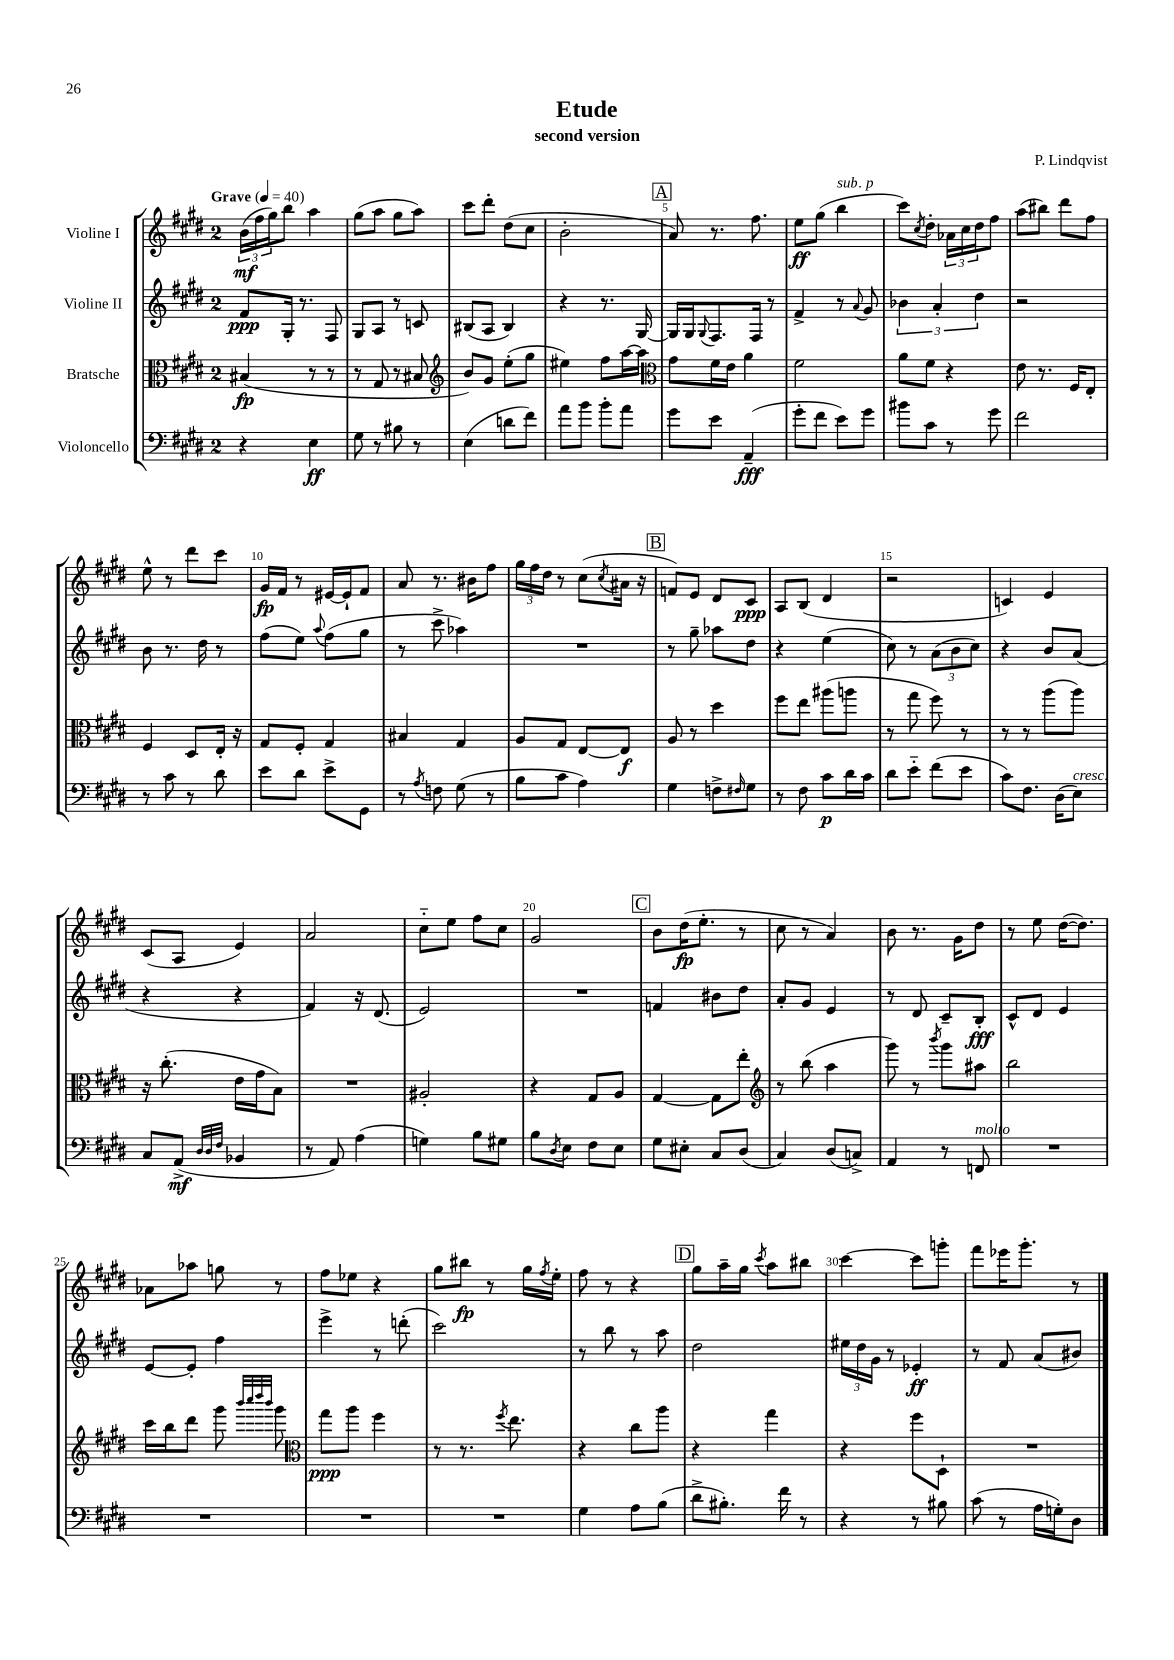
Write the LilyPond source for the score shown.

\header { title = "Etude" composer = "P. Lindqvist" subtitle = "second version" }
<<
\new StaffGroup <<
\new Staff = "s0" \with { instrumentName = "Violine I" } {
    \clef treble \key e \major \once \override Staff.TimeSignature.style = #'single-digit \time 2/4 \tempo "Grave" 4 = 40
    \tuplet 3/2 { b'16\mf( fis''16 gis''16) } b''8 a''4 |
    gis''8( a''8 gis''8 a''8) |
    cis'''8 dis'''8-. dis''8( cis''8 |
    b'2-. |
    \mark \markup { \box "A" } a'8) r8. fis''8. |
    e''8\ff gis''8( b''4^\markup { \italic "sub. p" } |
    cis'''8) \acciaccatura { cis''8 } dis''8-. \tuplet 3/2 { aes'16 cis''16 dis''16 } fis''8 |
    a''8( bis''8) dis'''8 fis''8 |
    e''8-^ r8 dis'''8 cis'''8 |
    gis'16\fp fis'16 r8 eis'16~ eis'16-! fis'8 |
    a'8 r8. bis'16 fis''8 |
    \tuplet 3/2 { gis''16 fis''16 dis''16 } r8 cis''8( \acciaccatura { cis''8 } ais'16 r16 |
    \mark \markup { \box "B" } f'8) e'8 dis'8 cis'8\ppp |
    a8 b8( dis'4 |
    r2 |
    c'4) e'4 |
    cis'8( a8 e'4) |
    a'2 |
    cis''8-_ e''8 fis''8 cis''8 |
    gis'2 |
    \mark \markup { \box "C" } b'8 dis''16\fp( e''8.-. r8 |
    cis''8 r8 a'4) |
    b'8 r8. gis'16 dis''8 |
    r8 e''8 dis''16~( dis''8.) |
    aes'8 aes''8 g''8 r8 |
    fis''8 ees''8 r4 |
    gis''8 bis''8\fp r8 gis''16 \acciaccatura { fis''8 } e''16-. |
    fis''8 r8 r4 |
    \mark \markup { \box "D" } gis''8 a''16-- gis''16 \acciaccatura { cis'''8 } a''8 bis''8 |
    cis'''4~ cis'''8 g'''8-. |
    fis'''8 ees'''16 gis'''8.-. r8 \bar "|." |
}
\new Staff = "s1" \with { instrumentName = "Violine II" } {
    \clef treble \key e \major \once \override Staff.TimeSignature.style = #'single-digit \time 2/4
    fis'8\ppp gis16-. r8. fis8 |
    gis8 a8 r8 c'8 |
    bis8( a8 bis4) |
    r4 r8. gis16~ |
    \mark \markup { \box "A" } gis16 gis16 \appoggiatura { gis8 } fis8. fis16 r8 |
    fis'4-> r8 \appoggiatura { a'8 } gis'8 |
    \tuplet 3/2 { bes'4 a'4-. dis''4 } |
    r2 |
    b'8 r8. dis''16 r8 |
    fis''8( e''8) \appoggiatura { a''8 } fis''8( gis''8 |
    r8 cis'''8-> aes''4) |
    R2 |
    \mark \markup { \box "B" } r8 gis''8-- aes''8 dis''8 |
    r4 e''4( |
    cis''8) r8 \tuplet 3/2 { a'8( b'8 cis''8) } |
    r4 b'8 a'8( |
    r4 r4 |
    fis'4) r16 dis'8.( |
    e'2) |
    R2 |
    \mark \markup { \box "C" } f'4 bis'8 dis''8 |
    a'8-. gis'8 e'4 |
    r8 dis'8 cis'8-- b8-.\fff |
    cis'8-^ dis'8 e'4 |
    e'8~ e'8-. fis''4 |
    e'''4-> r8 d'''8-.( |
    cis'''2) |
    r8 b''8 r8 a''8 |
    \mark \markup { \box "D" } dis''2 |
    \tuplet 3/2 { eis''16 dis''16 gis'16 } r8 ees'4-.\ff |
    r8 fis'8 a'8( bis'8) \bar "|." |
}
\new Staff = "s2" \with { instrumentName = "Bratsche" } {
    \clef alto \key e \major \once \override Staff.TimeSignature.style = #'single-digit \time 2/4
    bis4\fp( r8 r8 |
    r8 gis8 r8 bis8 |
    \clef treble b'8) gis'8 e''8-.( gis''8 |
    eis''4) fis''8 a''16~ a''16 |
    \mark \markup { \box "A" } \clef alto gis'8 fis'16 e'16 a'4 |
    fis'2 |
    a'8 fis'8 r4 |
    e'8 r8. fis16 e8-. |
    fis4 dis8 e16-. r16 |
    gis8 fis8-. gis4 |
    bis4 gis4 |
    a8 gis8 e8~ e8\f |
    \mark \markup { \box "B" } a8 r8 dis''4 |
    fis''8 e''8 ais''8( a''8 |
    r8 gis''8 fis''8) r8 |
    r8 r8 a''8( a''8) |
    r16 cis''8.-.( e'16 gis'16 b8) |
    R2 |
    ais2-. |
    r4 gis8 a8 |
    \mark \markup { \box "C" } gis4~ gis8 e''8-. |
    \clef treble r8 b''8( a''4 |
    gis'''8) r8 \acciaccatura { b'''8 } gis'''8 ais''8 |
    b''2 |
    cis'''16 b''16 dis'''8 gis'''8 \grace { b'''32 cis''''32 dis''''32 b'''32 } gis'''8 |
    \clef alto gis''8\ppp a''8 fis''4 |
    r8 r8. \acciaccatura { fis''8 } e''8. |
    r4 cis''8 a''8 |
    \mark \markup { \box "D" } r4 gis''4 |
    r4 fis''8 dis8-! |
    R2 \bar "|." |
}
\new Staff = "s3" \with { instrumentName = "Violoncello" } {
    \clef bass \key e \major \once \override Staff.TimeSignature.style = #'single-digit \time 2/4
    r4 e4\ff |
    gis8 r8 bis8 r8 |
    e4( d'8 fis'8) |
    a'8 b'8 b'8-. a'8 |
    \mark \markup { \box "A" } gis'8 e'8 a,4--\fff( |
    gis'8-. fis'8 e'8) gis'8 |
    bis'8 cis'8 r8 gis'8 |
    fis'2 |
    r8 cis'8 r8 dis'8 |
    e'8 dis'8 e'8-> gis,8 |
    r8 \acciaccatura { a8 } f8 gis8( r8 |
    b8 cis'8 a4) |
    \mark \markup { \box "B" } gis4 f8-> \grace { fis16 } gis8 |
    r8 fis8 cis'8\p dis'16 cis'16 |
    dis'8 e'8-_ fis'8( e'8 |
    cis'8) fis8. dis16( e8^\markup { \italic "cresc." }) |
    cis8 a,8->\mf( \grace { dis32 dis32 fis32 } bes,4 |
    r8 a,8) a4( |
    g4) b8 gis8 |
    b8 \acciaccatura { dis8 } e8 fis8 e8 |
    \mark \markup { \box "C" } gis8 eis8-. cis8 dis8( |
    cis4) dis8( c8->) |
    a,4 r8 f,8^\markup { \italic "molto" } |
    R2 |
    R2 |
    R2 |
    R2 |
    gis4 a8 b8( |
    \mark \markup { \box "D" } dis'8-> bis8.-.) fis'16 r8 |
    r4 r8 bis8 |
    cis'8( r8 a16 g16-.) dis8 \bar "|." |
}
>>
>>
\layout { \context { \Score \override BarNumber.break-visibility = ##(#f #t #t) barNumberVisibility = #(every-nth-bar-number-visible 5) } }
